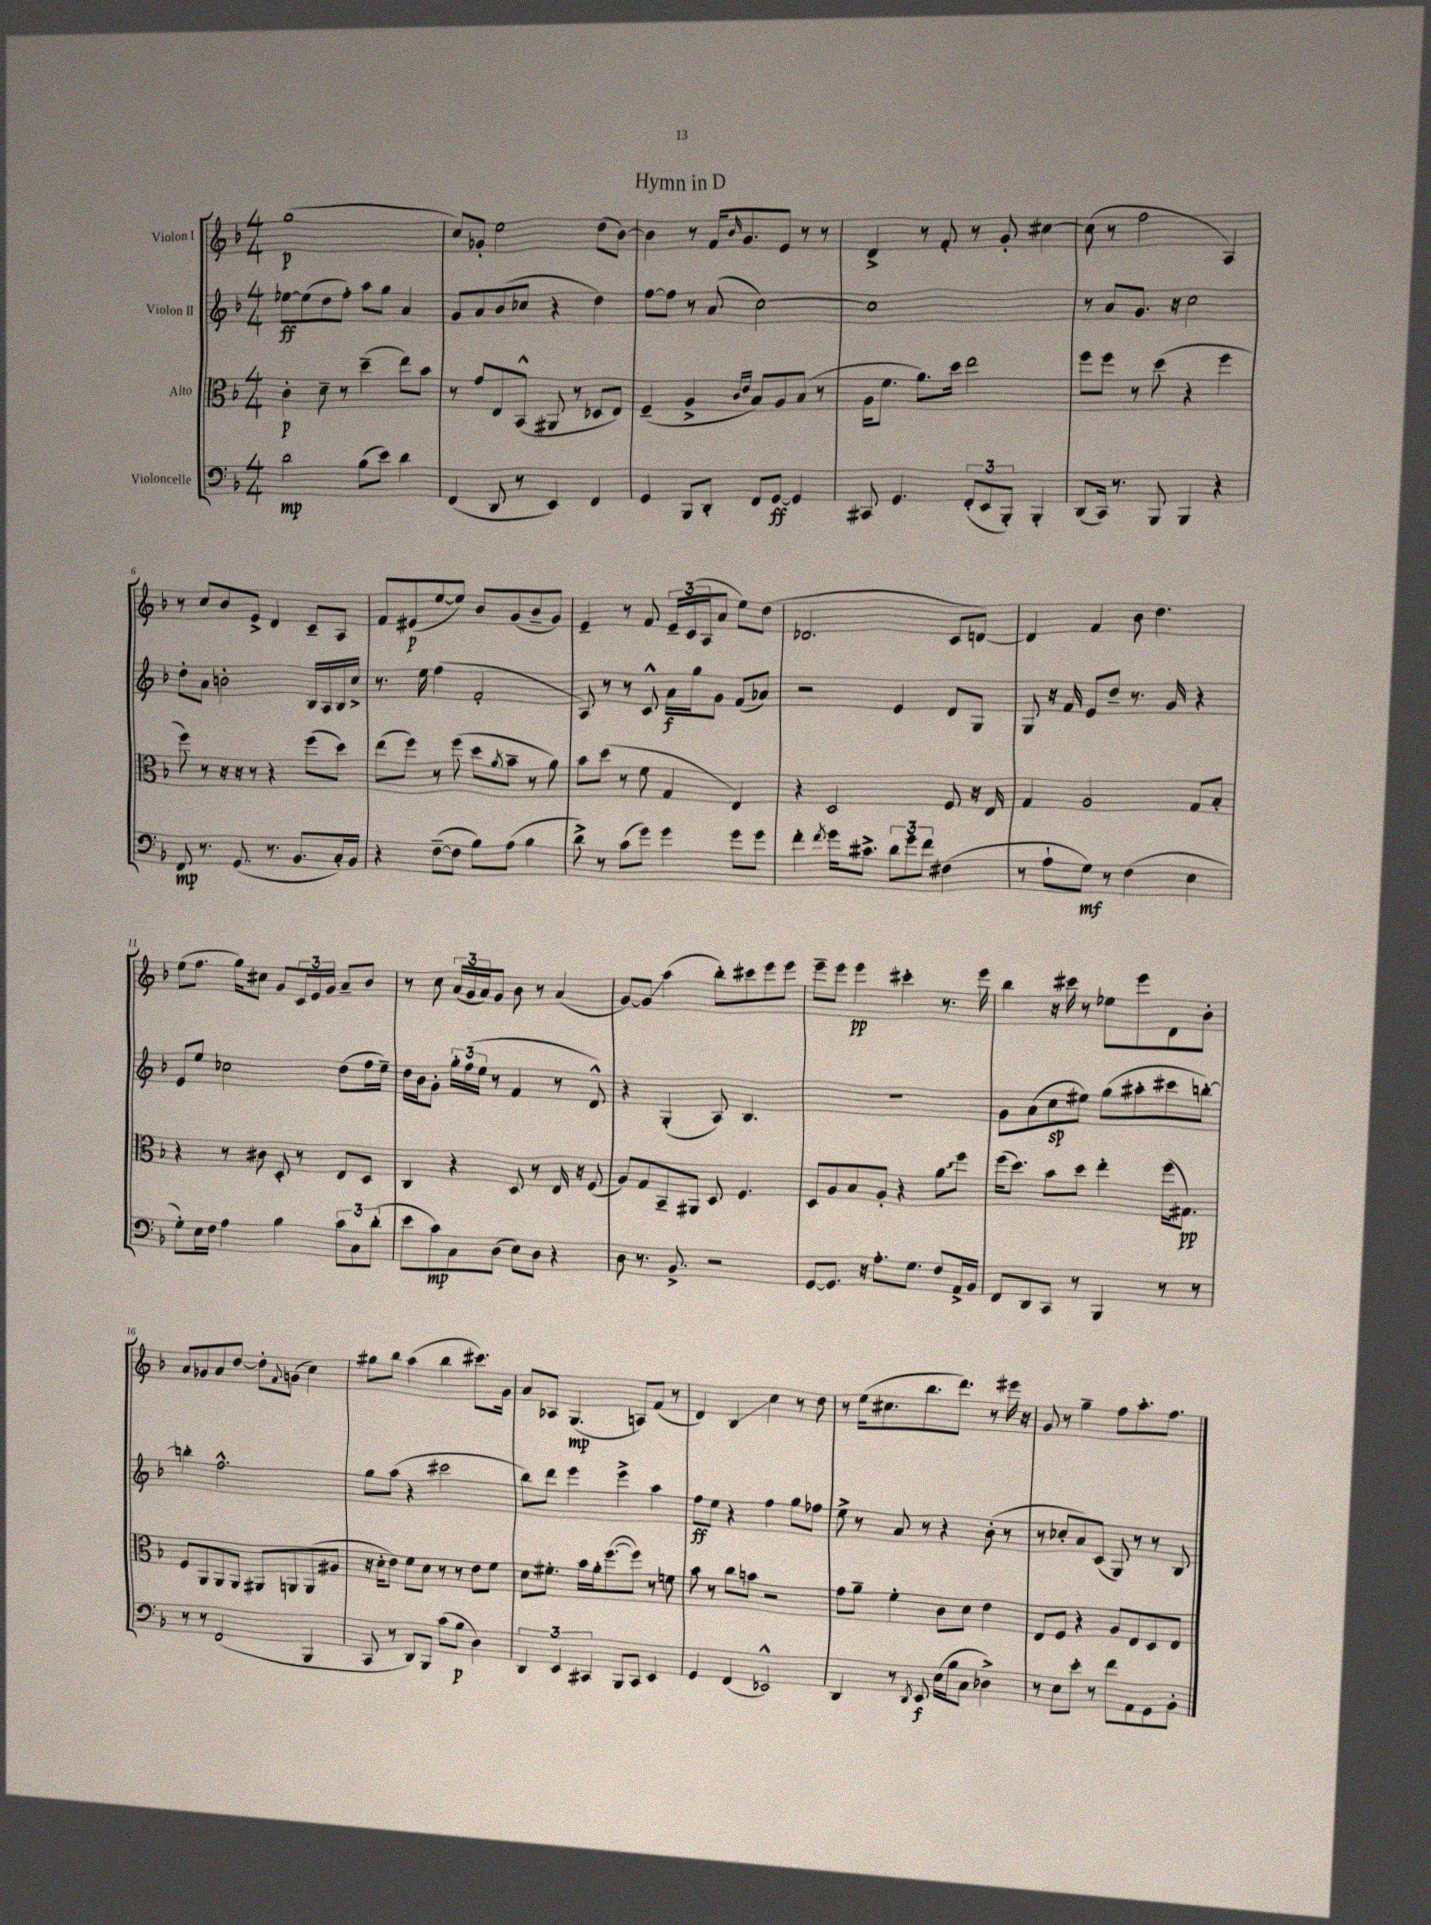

**kern	**kern	**kern	**kern
*staff4	*staff3	*staff2	*staff1
*clefF4	*clefC3	*clefG2	*clefG2
*k[b-]	*k[b-]	*k[b-]	*k[b-]
*M4/4	*M4/4	*M4/4	*M4/4
2d	4c'	[8ee-	(1gg
.	.	(8ee-]	.
.	8d~	8dd	.
.	8r	8ff')	.
(8B-	(4dd~	8aa	.
8e)	.	8gg	.
4d	8ee)	4a	.
.	8b-	.	.
=	=	=	=
(4FF	8r	8g	8cc)
.	8g	8a	8g-'
8DD	8E	(8b-	2ee
8r	(8BB-^^	8cc-	.
4EE)	8AA#	4r	.
.	8r	.	.
4FF	8D-	4dd)	(8dd
.	8E)	.	[8b-)
=	=	=	=
4GG	(4F~	[8ff	4b-]
.	.	8ff]	.
8BBB-	4A^	8r	8r
8DD'	.	(8a	16f
.	.	.	16qqb-
.	.	.	8.g
.	16qqc	.	.
.	16qqe	.	.
8FF	8B-)	[2cc)	.
[8GG	8A	.	8e
4GG]	(8B-	.	8r
.	8r	.	8r
=	=	=	=
8CC#	16A	1cc]	4d^
.	8.f	.	.
4.GG	.	.	.
.	8.a)	.	8r
.	.	.	8f'
.	16dd	.	.
(12FF'	2ee	.	8r
12EE	.	.	.
.	.	.	8g'
12BBB-')	.	.	.
4BBB-'	.	.	[4cc#
=	=	=	=
(8DD	8ff	8r	(8cc#]
16CC)	8ff	8a	8r
8.r	.	.	.
.	8r	8.g	2ff
8BBB-	(8dd	.	.
.	.	16r	.
4BBB-	4r	2cc	.
4r	4ff	.	4A)
=	=	=	=
8FF	8ff)	8dd'	8r
8.r	8r	8a	8cc
.	16r	2b'	8b-
(8.GG	16r	.	.
.	8r	.	8e^
8.r	4r	.	4d
8.BB-	.	.	.
.	(8ff	16B-	8c~
.	.	16A	.
16C')	8dd)	16B-	8A
16BB-	.	16cc^	.
=	=	=	=
4r	(8ee	8.r	8f
.	8ff)	.	(8e#
.	.	16ee	.
([8F~	8r	(4ff	[8ee
8F]	(8ff	.	8ee])
8B-)	8dd	2f'	8b-
.	8qa	.	.
(8A	8b-~	.	(8g
4B-	8r	.	8b-~
.	8a)	.	8g)
=	=	=	=
8d^)	8b-	8A)	4e~
8r	(8dd	8r	.
(8c	8r	8r	8r
8g)	8f	8c^^	8f
4g	4G	16a	24e~
.	.	.	(24c
.	.	16gg	.
.	.	.	24A
.	.	8g	8a
8g	4E)	(8f	8ee)
8g	.	8a-)	(8dd
=	=	=	=
4f'	4r	2r	2.d-
8qf	.	.	.
16g	2D	.	.
8.c#^	.	.	.
12d	.	4e	.
12g	.	.	.
12f	.	.	.
(4F#	8F	8d	8c
.	16r	8G	[8d)
.	16E	.	.
=	=	=	=
8r	4G	8G	4d]
8A`	.	16r	.
.	.	16f	.
8G)	2A	8e	4f
8r	.	8dd~	.
(4F	.	8.r	8b-
.	.	.	4.dd
.	.	16g	.
4E	8G	4r	.
.	8B-'	.	.
=	=	=	=
8G')	4r	8e	(8ee
16E	.	8ee	8.ff
16F	.	.	.
4A	8r	2cc-	.
.	.	.	16gg)
.	8c#	.	8cc#
4B-	8D'	.	8g
.	8r	.	24c
.	.	.	24e
.	.	.	24g
12c	8E	(8dd	8a~
12C	.	.	.
.	8D	16ff	8b-
(12d'	.	.	.
.	.	16ee~)	.
=	=	=	=
8e	4C	16dd	8r
.	.	16b-	.
8c)	.	8g'	8cc
8C	4r	24gg'	(24a
.	.	(24ff	24g
.	.	24ee	24a)
(8D	.	8r	8g
8E)	8D	4f	8b-
8D	8r	.	8r
4r	16E	8r	(4a
.	16r	.	.
.	(8F	8d^^)	.
=	=	=	=
8D	8A)	4r	[8g)
8.r	8G	.	8g]
.	8BB-~	(4G'	(4aa
8.BB-^	.	.	.
.	8AA#	.	.
2r	8D	8A)	8bb-')
.	4.F	4.B-	8ccc#
.	.	.	8eee
.	.	.	8eee
=	=	=	=
[8GG	8D	1r	8eee~
8.GG]	8A	.	8eee
.	8B-	.	4eee
16r	.	.	.
8.A'	8A'	.	.
.	4r	.	4ccc#'
8.G	.	.	.
8F	8a	.	8.r
16AA^	8ff	.	.
16BB-	.	.	16eee
=	=	=	=
8FF	(16ff	8g	4bb-
.	8.dd)	.	.
8DD	.	(8a	.
8CC	8b-	8cc	16r
.	.	.	16ccc#
8r	8dd	8ee#)	8r
4BBB-	4ee'	(8gg	8ee-
.	.	8aa#'	8eee
8r	(16ff	8ccc#	8d
.	8.G#)	.	.
8r	.	[8bb')	8b-'
=	=	=	=
8r	8F	4bb']	8a
8r	8AA	.	8g-
(2FF	8AA	2.ff^^	8a
.	8AA	.	[8dd
.	8AA#	.	8dd']
.	.	.	8qqf
.	8AA	.	(8g
4BBB-	(8AA	.	4cc)
.	8A#	.	.
=	=	=	=
8CC	16r	8gg	8gg#
.	16d'	.	.
8r	8e)	(8aa	8bb-
8DD)	8f	4r	(4aa
8BBB-	8d	.	.
(8c	8r	2ccc#	4bb-
8B-	8r	.	.
4D)	8e	.	8.ccc#)
.	8f	.	.
.	.	.	16g
=	=	=	=
6DD	8d	8bb-)	8a
.	8.f#'	8ddd	8A-
6EE	.	.	.
.	.	4eee	(4.G
.	16b-	.	.
6CC#	.	.	.
.	16a'	.	.
.	([8.ff	.	.
8BBB-	.	4eee^	.
8CC#	8ff])	.	8A)
4EE	8r	4aa	(8f
.	8f	.	8r
=	=	=	=
4GG	8b-	8ff	4d)
.	8r	8ee	.
(4FF	8cc	4r	4B-
.	8b	.	.
2EE-^^)	2r	4ff	4cc
.	.	8gg	8r
.	.	8ff-	8dd
=	=	=	=
4DD	8g	8ee^	8r
.	8a~	8r	(16ee
.	.	.	8.cc#
8r	4f'	8a	.
8qDD	.	.	.
8EE	.	8r	8.bb-
(16E	8c	4r	.
16B-	.	.	8.ddd)
8C	8d	.	.
4D-^)	4e	(8b-'	8r
.	.	8r	16eee#
.	.	.	16r
=	=	=	=
8r	8E	8r	8g
8E	8F	8cc-'	8r
8e'	4r	8a)	4gg~
8r	.	(8c	.
8f	8A	8G)	8ff
8AA	8E	8r	8.aa'
8GG	8D	8r	.
.	.	.	8.ff
8BB-'	8E	8B-	.
==	==	==	==
*-	*-	*-	*-
